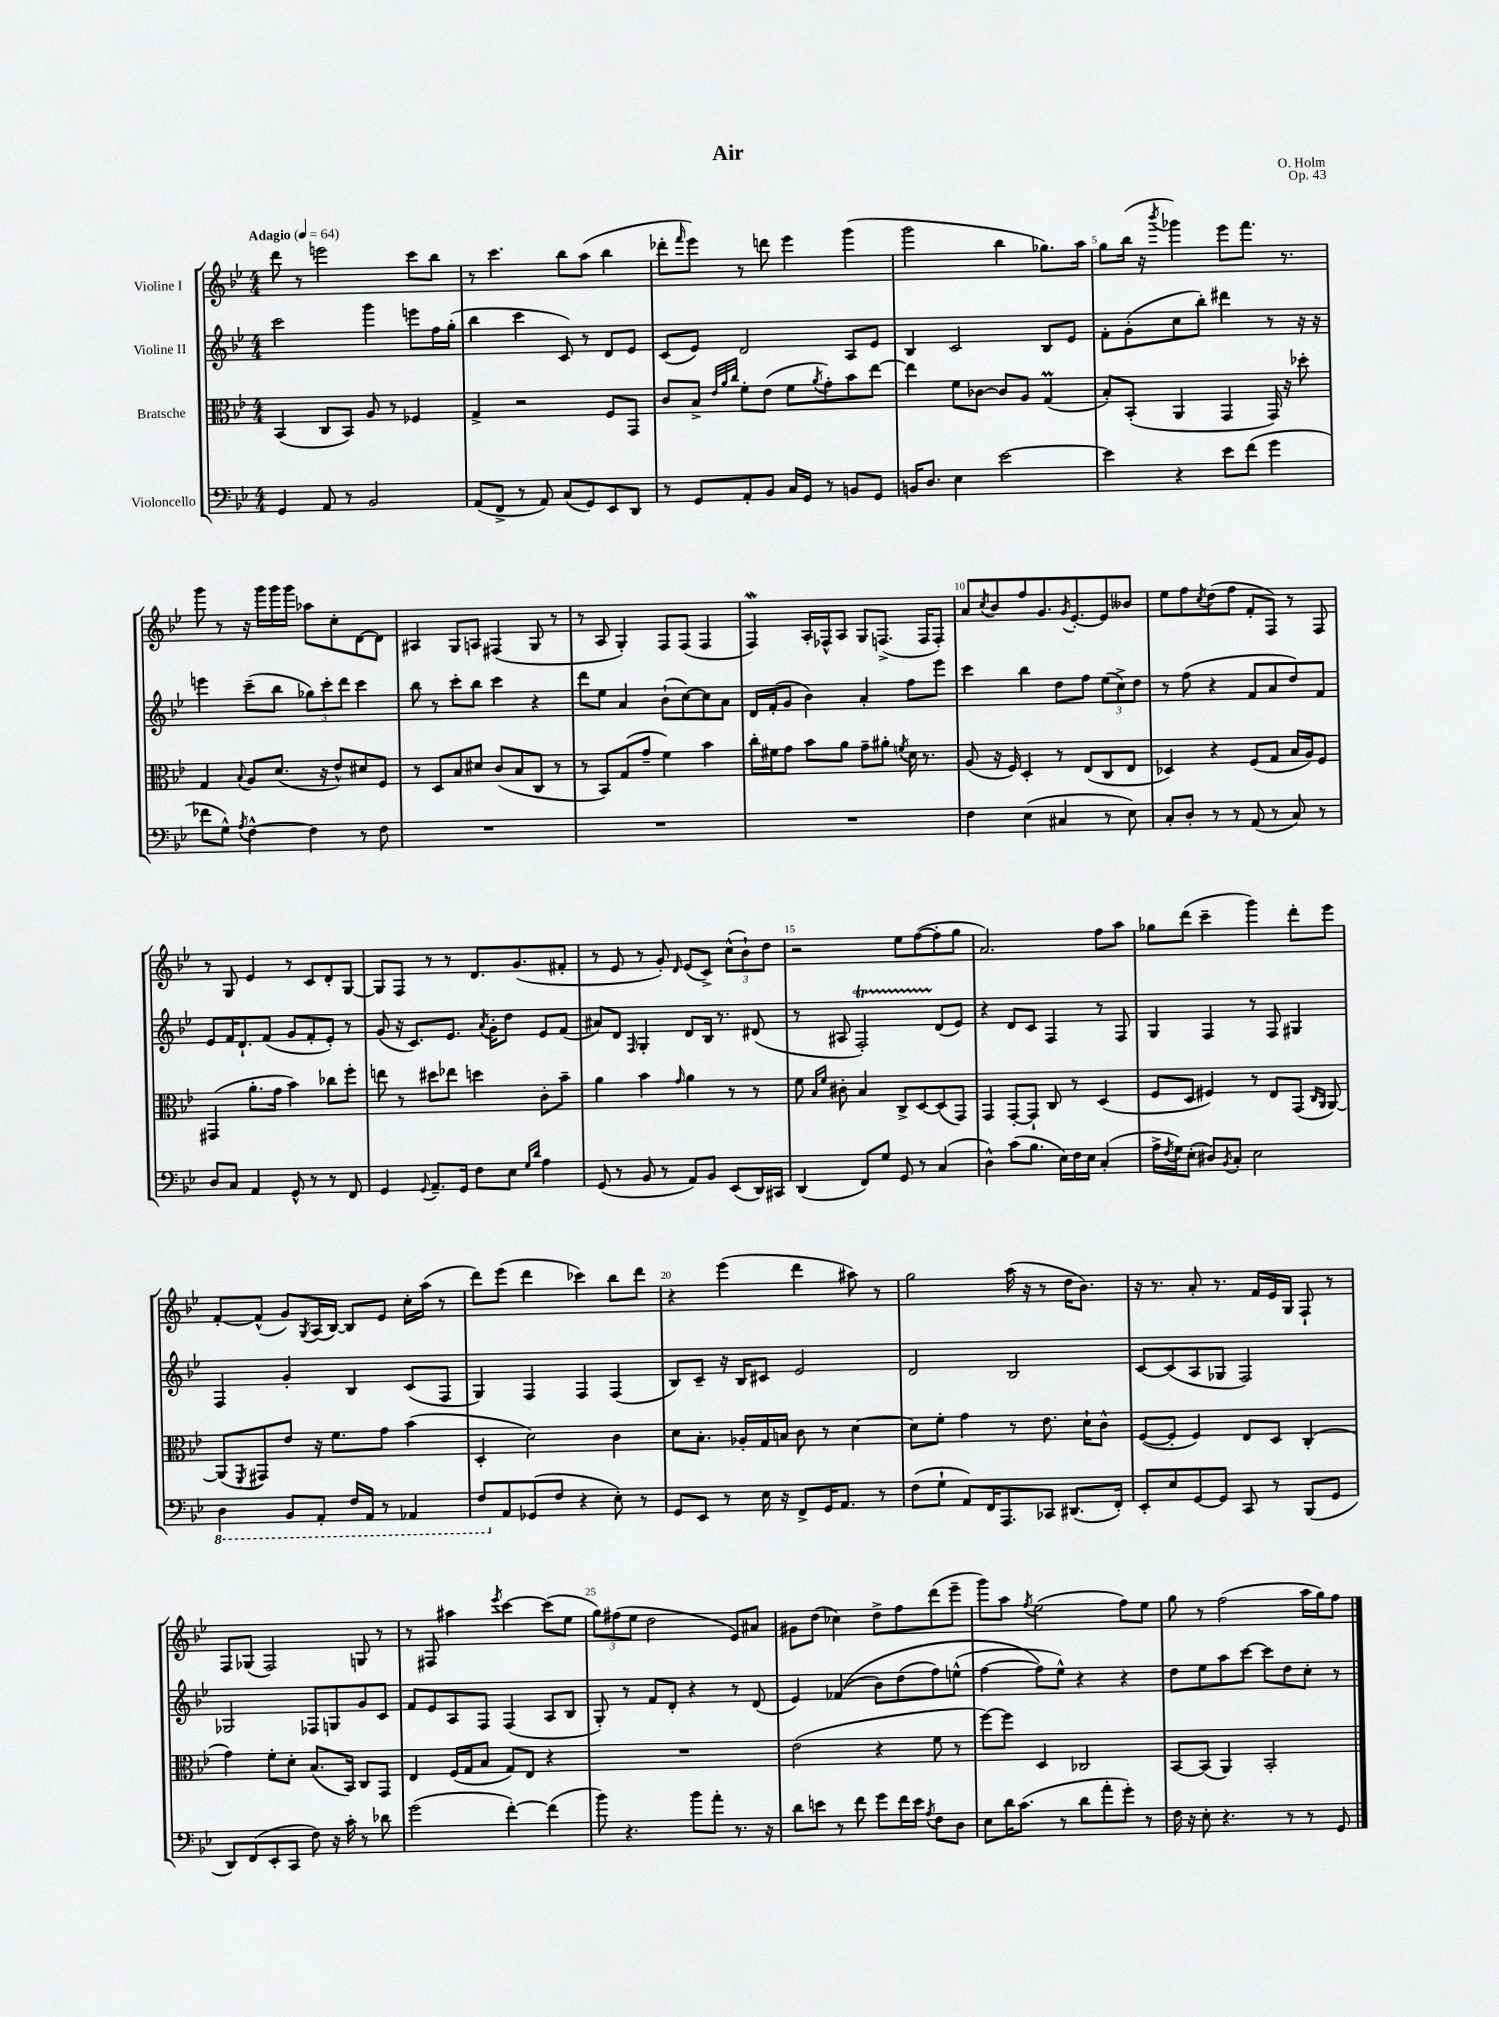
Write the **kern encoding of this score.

**kern	**kern	**kern	**kern
*part4	*part3	*part2	*part1
*staff4	*staff3	*staff2	*staff1
*I"Violoncello	*I"Bratsche	*I"Violine II	*I"Violine I
*clefF4	*clefC3	*clefG2	*clefG2
*k[b-e-]	*k[b-e-]	*k[b-e-]	*k[b-e-]
*M4/4	*M4/4	*M4/4	*M4/4
*MM64	*MM64	*MM64	*MM64
=1	=1	=1	=1
!	!	!	!LO:TX:a:B:t=Adagio
4GG/	(4BB-/	2ccc\	8ddd\
.	.	.	8r
8AA/	8C/L	.	2eeen\
8r	8BB-/J)	.	.
2BB-/	8A/	4ggg\	.
.	8r	.	.
.	4F-X/	8eeen\L	8ccc\L
.	.	16ff\L	8bb-\J
.	.	(16gg'\JJ	.
=2	=2	=2	=2
(8AA/L	4G^/	4bb-\	8r
8FF^/J	.	.	4.ccc\
8r	2r	4ccc\	.
8AA/)	.	.	.
(8C/L	.	8c/)	8bb-\L
8GG/)	.	8r	(8aa\J
8EE-/	8F/L	8d/L	4bb-\
8DD/J	8GG/J	8e-/J	.
=3	=3	=3	=3
8r	8c/L	(8c/L	8ddd-X'\L
.	.	.	16qqfff/
8GG/L	8B-^/J	8e-/J)	8eee-\J)
.	32qqe-/LLL	.	.
.	32qqa/	.	.
.	32qqcc/JJJ	.	.
8AA'/	8f'\L	2d/	8r
8BB-/J	(8e-\J	.	8dddn\
16C/LL	8f\L	.	4eee-\
16GG/JJ	.	.	.
.	8qa/	.	.
8r	8g'\)	.	.
8BBn/L	8b-\	8A/L	(4ggg\
8GG/J	[8ee-\J	8e-/J	.
=4	=4	=4	=4
16BBn/KL	4ee-\]	4B-/	2ggg\
8.D/J	.	.	.
4E-\	8f\L	2c/	.
.	[8c-X\J	.	.
[2e-\	8c-/L]	.	4bb-\
.	8A/J	.	.
.	(4GM/	8B-/L	8.gg-X\L)
.	.	8e-/J	.
.	.	.	16aa\Jk
=5	=5	=5	=5
4e-\]	8B-'/L)	8f'\L	8gg\L
.	(8BB-'/J	(8g'\	(16bb-\Jk
.	.	.	16r
.	.	.	8qbbb-/
4r	4AA/	8cc\	4ggg-X\)
.	.	8bb-'\J)	.
8e-\L	4GG/	4ddd#X\	8eee-\L
(8f\J	.	.	8.fff\J
4g\	16GG/)	8r	.
.	16r	.	8.r
.	8dd-X'\	16r	.
.	.	16r	.
!!LO:LB:g=z
=6	=6	=6	=6
8f-X\L	4G/	4eeen\	8ggg\
8G^^\J)	.	.	8r
8qA/	8qqB-/	.	.
[4F^^\	8A/L	(8ccc~\L	16r
.	.	.	16ggg\LL
.	(8.d/J	8bb-\J	16ggg\
.	.	.	16ggg\JJ
4F\]	.	12gg-X\L)	8aa-X\L
.	16r	.	.
.	.	12ccc'\	.
.	8e-^^/L)	.	8cc'\
.	.	12ddd\J	.
8r	8d#X/	4ccc\	[8d\
8F\	8F/J	.	8d\J]
=7	=7	=7	=7
1r	8r	8bb-\	4A#X/
.	8D/L	8r	.
.	8B-/	8ccc'\L	8G/L
.	8d#X/J	8bb-\J	8An/J
.	(8c/L	4ccc\	(4F#X/
.	8B-/	.	.
.	8C/J	4r	8G/
.	8r	.	8r
=8	=8	=8	=8
1r	8r	8ddd\L	8r
.	8BB-/L)	8ee-\J	8A/
.	(8G/	4a/	4G'/)
.	8g~/J	.	.
.	4f\)	(8b-`\L	8F/L
.	.	[8cc\)	(8F/J
.	4b-\	8cc\]	4F/
.	.	8a\J	.
=9	=9	=9	=9
1r	16cc'\LL	16d/LL	4FW/)
.	16f#X\J	(16f'/J	.
.	8g\J	8g/J	.
.	8b-\L	4b-\)	16A'/LL
.	.	.	16F-X^^/J
.	8a\J	.	8A/J
.	8g~\L	4a'/	8G/L
.	8a#X'\J	.	(8.Fn^/J
.	8qfn/	.	.
.	16d\	8ff\L	.
.	8.r	.	16F/KL
.	.	8eee-\J	8F'/J)
=10	=10	=10	=10
4F\	(8A/	4ccc\	8a/L
.	.	.	8qcc/
.	16r	.	8b-/
.	16F/)	.	.
(4E-\	4D'/	4bb-\	8ff/
.	.	.	8.g/
4C#X/	8r	8dd\L	.
.	.	.	8qg/
.	.	.	[8.e-'/
.	(8E-/L	8ff\J	.
8r	8C/	(12ee-\L	8e-/]
.	.	12cc^\)	.
8E-\)	8E-/J	.	8b--X/J
.	.	12dd\J	.
=11	=11	=11	=11
8C'/L	4D-X/)	8r	8ee-\L
8D'/J	.	(8ff\	8ff\
.	.	.	8qcc/
8r	4r	4r	(8dd\
8r	.	.	8ff\J
(8AA/	(8F/L	8f/L	8f'/L
8r	8G/J	8a/	8F/J)
8C/)	16B-/LL	8dd/)	8r
.	16A/J)	.	.
8r	8F/J	8f/J	8F/
!!LO:LB:g=z
=12	=12	=12	=12
8D/L	(4GG#X/	8e-/L	8r
8C/J	.	16f/K	8G/
.	.	8.d`/	.
4AA/	8.a'\L	.	4e-/
.	.	(8f/J	.
.	16g\Jk	.	.
8GG^^/	4b-\)	8g/L	8r
8r	.	8f'/	8c/L
8r	8cc-X\L	8e-'/J)	8d'/
8FF/	8ff'\J	8r	[8G/J
=13	=13	=13	=13
4GG/	8een\	(8g/	8G/L]
.	8r	16r	8F/J
.	.	8.c/L)	.
8qqGG/	.	.	.
8.AA~/L	8dd#X\L	.	8r
.	8ee-X\J	8.e-/J	8r
16GG/Jk	.	.	.
8F\L	4ddn\	.	8.d/L
.	.	8qa/	.
.	.	16g'\KL	.
8E-\J	.	8dd\J	.
.	.	.	(8.g/
16qqG/LL	.	.	.
16qqd/JJ	.	.	.
4A\	8c'\L	8e-/L	.
.	8b-~\J	(8f/J	8f#X'/J
=14	=14	=14	=14
(8GG/	4a\	8a#X/L)	8r
8r	.	8d/J	8e-/
.	.	16qqF/	.
8BB-/	4b-\	4G'/	8r
8r	.	.	8g'/)
.	16qqg/	.	16qqd/
8AA/L)	4a\	8d/L	(8e-/L
8BB-/J	.	16B-/Jk	8c^/J)
.	.	8.r	.
(8EE-/L	8r	.	(12cc^^\L
.	.	.	12b-`\)
16DD/L)	8r	(8d#X/	.
.	.	.	12dd\J
16CC#X/JJ	.	.	.
=15	=15	=15	=15
(4DD/	8f\	8r	2r
.	16qqB-/LL	.	.
.	16qqf/JJ	.	.
.	8c#X'\	8A#X/	.
8FF/L)	4B-/	2FT'/)	.
8G/J	.	.	.
8GG/	8C^/L	.	8ee-\L
8r	[8D/	.	([8ff\
(4C/	(8D/]	(8d/L	8ff'\]
.	8GG/J)	8e-/J)	8gg\J
=16	=16	=16	=16
4D^^\)	4GG/	4r	2.a/)
(8c\L	[8GG'/L	8d/L	.
8.B-\J	8GG`/J]	8c/J	.
.	8C/	4F/	.
16E-\LL)	.	.	.
16F\	8r	.	.
16E-\JJ	.	.	.
(4C'/	(4D/	8r	8ff\L
.	.	8F/	8aa\J
=17	=17	=17	=17
16A^\LL	8F/L	4G/	8gg-X\L
8qF/	.	.	.
16G\J)	.	.	.
(8E-'\J	8D/J	.	(8ddd\J
8D#X/L)	4F#X/)	4F/	4ccc~\
8qBB-/	.	.	.
8C'/J	.	.	.
2E-\	8r	8r	4ggg\)
.	8E-/L	8F/	.
.	(8GG/J	4G#X/	8ddd'\L
.	16qqC/LL	.	.
.	16qqAA/JJ	.	.
.	[8AA/)	.	8eee-\J
!!LO:LB:g=z
=18	=18	=18	=18
*8ba	*	*	*
4DD\	(8AA/L]	4F/	[8f'/L
.	8qFF/	.	.
.	8GG#X/)	.	(8f^^/J]
8BBB-/L	8e-/J	4g'/	8g/L)
.	.	.	8qG/
8AAA'/J	16r	.	(16A/L
.	8.f\L	.	[16B-/JJ)
16FF/LL	.	4B-/	8B-/L]
16AAA/JJ	.	.	.
8r	8g\J	.	8e-/J
4AAA-X/	(4b-\	(8c/L	16cc'\LL
.	.	.	(16aa\JJ
.	.	8F/J	8r
=19	=19	=19	=19
8FF/L	4D'/	4G/)	8ddd\L)
*X8ba	*	*	*
8AA/	.	.	(8eee-\J
(8GG-X/	2d\)	4F/	4ddd\
8F/J	.	.	.
4r	.	4F/	4ccc-X\)
8E-'\)	4c\	(4F/	8bb-\L
8r	.	.	8ddd\J
=20	=20	=20	=20
8GG/L	8d\L	8B-/L)	4r
8EE-/J	8.B-'\J	8c~/J	.
8r	.	16r	(4eee-\
.	16A-X'/LL	16B-/KL	.
16E-\	16G/	8c#X/J	.
16r	16Bn/JJ	.	.
8FF^/L	8c\	2e-/	4ddd\
16GG/K	8r	.	.
8.AA/J	.	.	.
.	[4d\	.	8aa#X\)
8r	.	.	8r
=21	=21	=21	=21
(8F\L	8d\L]	2d/	2gg\
8G`\J	8f'\J	.	.
8AA/L)	4g\	.	.
16FF/K	.	.	.
8.AAA/	.	.	.
.	8r	2B-/	(16aa\
.	.	.	16r
8CC-X/J	8.e-\	.	8r
(8.DD#X/L	.	.	16dd\KL
.	16d`\KL	.	8.b-\J)
.	8c^^\J	.	.
16FF'/Jk)	.	.	.
=22	=22	=22	=22
8EE-'/L	([8F/L	[8c/L	16r
.	.	.	8.r
8E-/	8F'/J]	(8c/]	.
[8GG/	4F/)	8A/	8a'/
8GG/J]	.	8G-X/J	8.r
8CC/	8E-/L	2F/)	.
.	.	.	16f/LL
8r	8D/J	.	16e-/
.	.	.	16G/JJ
(8BBB-/L	(4C'/	.	8F`/
8GG/J	.	.	8r
!!LO:LB:g=z
=23	=23	=23	=23
8DD/L)	4g\)	2G-X/	8F/L
(8FF/	.	.	(8G-X/J
8EE-'/	8f'\L	.	2F/)
8CC/J	8d'\J	.	.
8F\)	(8.B-/L	8F-X/L	.
16r	.	8Gn/	.
16c'\	16BB-/Jk)	.	.
8r	8C/L	8g/	8Gn/
8d-X\	8GG/J	8c/J	8r
=24	=24	=24	=24
(2g\	4E-/	8f/L	8r
.	.	8e-/	8F#X/
.	(16F/LL	8A/	4aa#X\
.	16G/J	.	.
.	8B-/J	8F/J	.
.	.	.	8qeee-/
[4f'\)	8G/L)	(4F/	[4ccc\
.	8E-/J	.	.
(4f\]	4r	8A/L	(8ccc\L]
.	.	8B-/J	8ee-\J
=25	=25	=25	=25
8b-\)	1r	8G'/)	12gg\L)
.	.	.	(12ff#X\
4.r	.	8r	.
.	.	.	12ee-\J
.	.	8f/L	2dd\
.	.	8d'/J	.
8b-\L	.	4r	.
8a'\J	.	.	.
8.r	.	8r	8e-/L)
.	.	(8d/	8a#X/J
16r	.	.	.
=26	=26	=26	=26
8d\L	(2e-\	4e-/)	8g#X\L
8en\J	.	.	(8dd\J
8r	.	((4f-X/	4cc-X\)
8f\	.	.	.
8g\L	4r	8b-\L)	8dd^\L
16f\L	.	(8dd\	8ff\
16e\JJ	.	.	.
8qA/	.	.	.
8F\L	8f\	8ff\)	(8ddd\
8D\J	8r	(8een^^\J	8eee-~\J
=27	=27	=27	=27
8E-\L	[8ff\L)	[4ff\	8ggg\L)
16d\K	8ff\J]	.	8aa\J
(8.c\J	.	.	.
.	.	.	8qff/
.	4D/	8ff\L])	(2ee-\
8r	.	8ee-^^\J)	.
8d\L	2C-X/	4r	.
8a'\	.	.	.
8g'\J)	.	4r	8ff\L)
8r	.	.	8ee-\J
=28	=28	=28	=28
16F\	[8BB-/L	8dd\L	8gg\
16r	.	.	.
8E-'\	(8BB-/J]	8ee-\	8r
4.r	4AA/)	8aa\	(2ff\
.	.	[8ccc\J	.
.	2BB-'/	8ccc\L]	.
8r	.	8dd\	.
8r	.	8cc'\J	16aa\LL
.	.	.	16gg\J)
8GG/	.	8r	8ff\J
==	==	==	==
*-	*-	*-	*-
